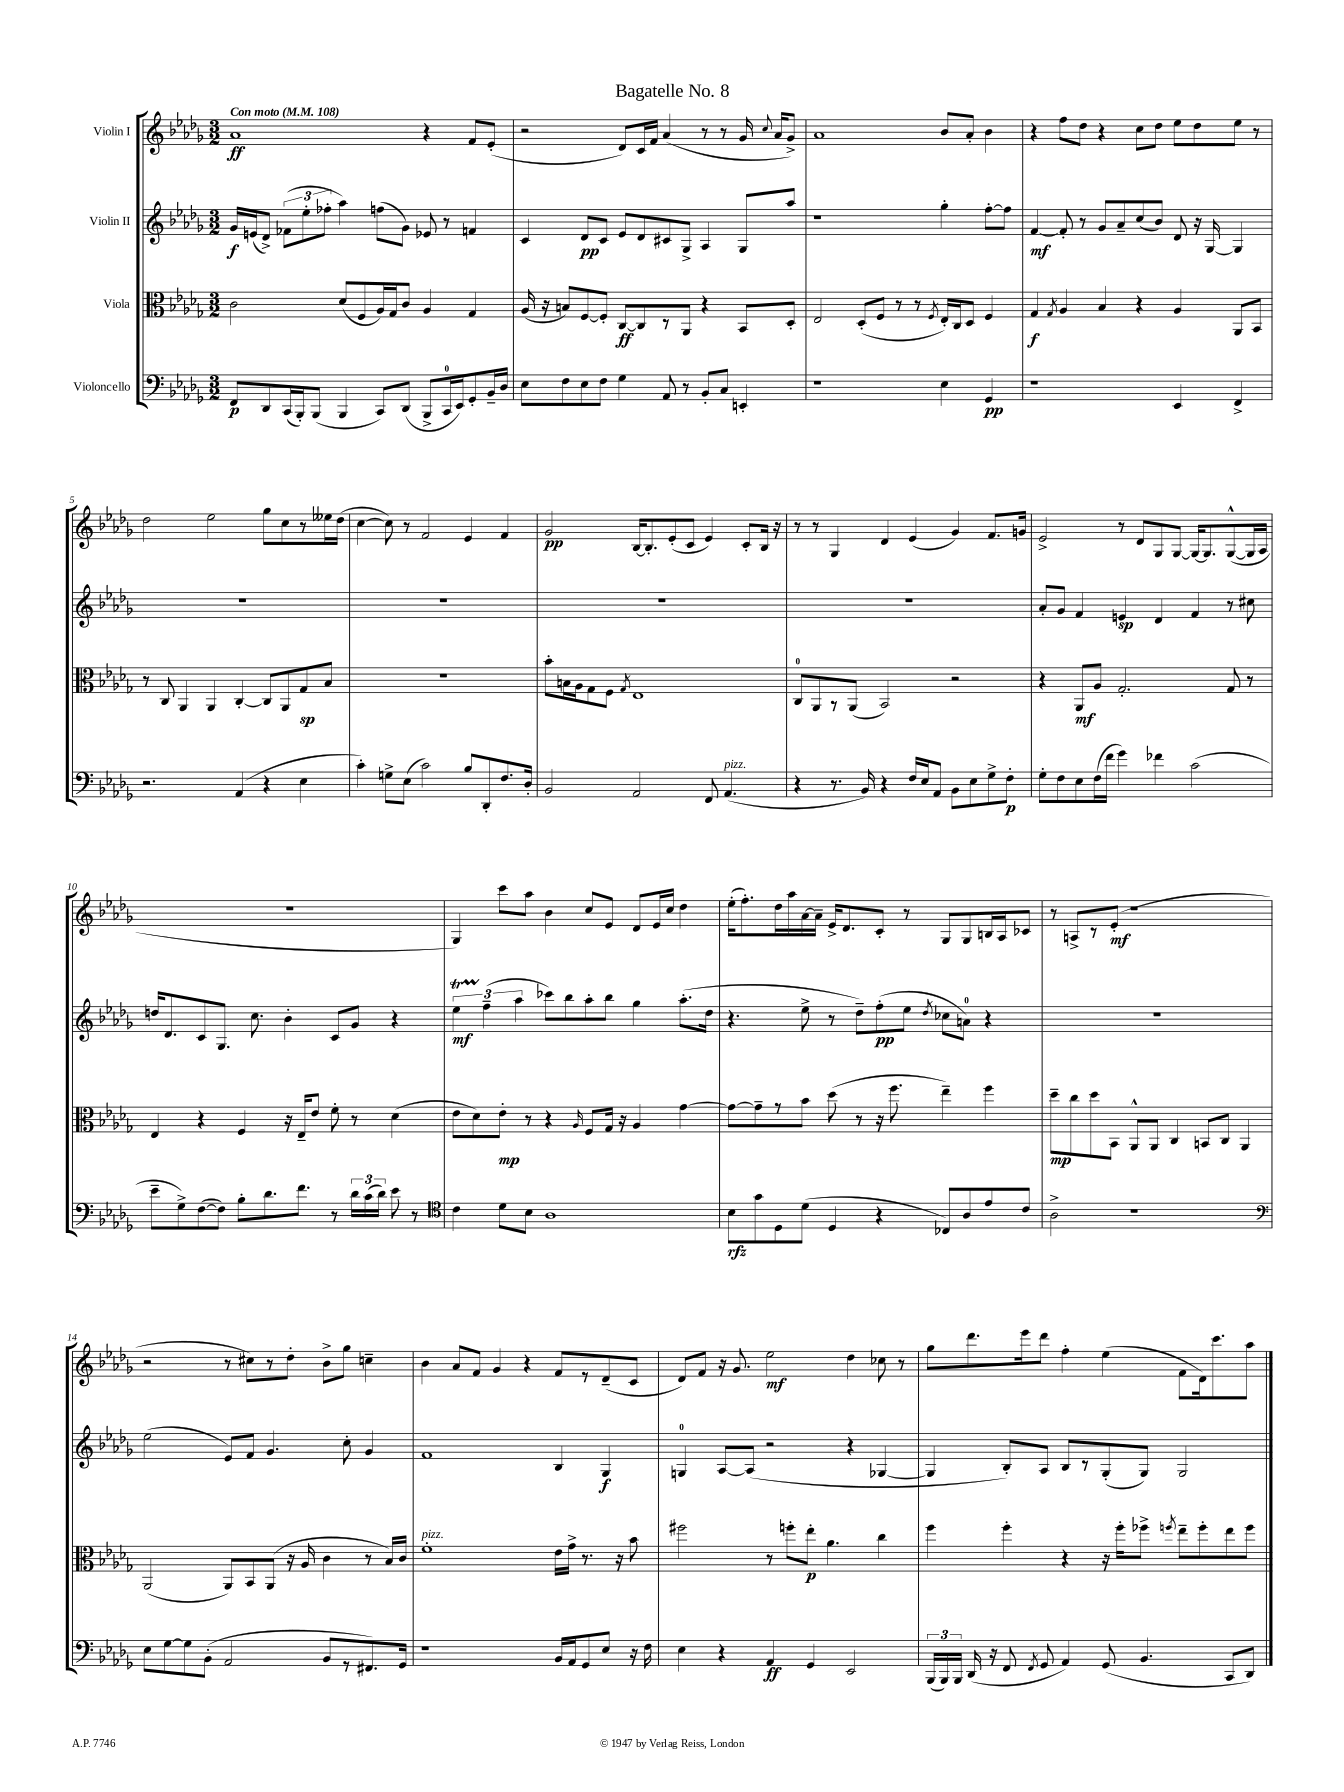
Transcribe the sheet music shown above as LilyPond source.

\header { title = "Bagatelle No. 8" }
<<
\new StaffGroup <<
\new Staff = "s0" \with { instrumentName = "Violin I" } {
    \clef treble \key des \major \numericTimeSignature \time 3/2 \tempo "Con moto" 4 = 108
    \autoBeamOff aes'1\ff r4 f'8[ ees'8]-.( |
    r2 des'8[) c'16 f'16] aes'4( r8 r8 ges'16 \appoggiatura { c''8 } aes'16[ ges'8]->) |
    aes'1 bes'8[ aes'8]-. bes'4 |
    r4 f''8[ des''8] r4 c''8[ des''8] ees''8[ des''8 ees''8] r8 |
    des''2 ees''2 ges''8[ c''8 r8 eeses''16 des''16]( |
    c''4~ c''8) r8 f'2 ees'4 f'4 |
    ges'2\pp bes16[~ bes8.-. ees'8-.( c'8] ees'4) c'8[-. bes16] r16 |
    r8 r8 ges4 des'4 ees'4( ges'4) f'8.[ g'16] |
    ees'2-> r8 des'8[ ges8 ges8]~ ges16[~ ges8. ges8~-^( ges16 aes16] |
    R1. |
    ges4) c'''8[ aes''8] bes'4 c''8[ ees'8] des'8[ ees'16 c''16] des''4 |
    ees''16[-.( f''8.-.) des''16 aes''16 aes'16~ aes'16]-- ees'16[-> des'8. c'8]-. r8 ges8[ ges8 b16 aes16 ces'8] |
    r8 a8[-> r8 ees'8]-.\mf( r1 |
    r2 r8 cis''8[) r8 des''8]-. bes'8[-> ges''8] c''4-- |
    bes'4 aes'8[ f'8] ges'4 r4 f'8[ r8 des'8--( c'8] |
    des'8[) f'8] r16 ges'8. ees''2\mf des''4 ces''8 r8 |
    ges''8[ des'''8. ees'''16 des'''8] f''4-. ees''4( f'8[ des'16) c'''8. aes''8] \bar "|." |
}
\new Staff = "s1" \with { instrumentName = "Violin II" } {
    \clef treble \key des \major \numericTimeSignature \time 3/2
    \autoBeamOff ges'16[\f e'16( des'8]->) \tuplet 3/2 { fes'8[( ees''8-. fes''8]-. } aes''4) f''8[( ges'8]) ees'8 r8 f'4 |
    c'4 des'8[\pp c'8] ees'8[ des'8 cis'8 ges8]-> aes4 ges8[ aes''8] |
    r1 ges''4-. f''8[~-. f''8] |
    f'4~\mf f'8-. r8 ges'8[ aes'8-- c''8( bes'8]) des'8 r16 ges16~ ges4 |
    R1. |
    R1. |
    R1. |
    R1. |
    aes'8[-. ges'8] f'4 e'4\sp des'4 f'4 r8 cis''8 |
    d''16[ des'8. c'8 ges8.] c''8. bes'4-. c'8[ ges'8] r4 |
    \tuplet 3/2 { ees''4\startTrillSpan\mf f''4--\stopTrillSpan( aes''4 } ces'''8[) bes''8 aes''8-. bes''8] ges''4 aes''8.[-.( des''16] |
    r4. ees''8-> r8 des''8[--) f''8-.\pp( ees''8] \acciaccatura { des''8 } ces''8[ a'8]-0) r4 |
    R1. |
    ees''2( ees'8[) f'8] ges'4. c''8-. ges'4 |
    f'1 bes4 ges4\f |
    g4-0 aes8[~ aes8]( r2 r4 ges4~ |
    ges4 bes8[-.) aes8] bes8[ r8 ges8-.( ges8]) ges2 \bar "|." |
}
\new Staff = "s2" \with { instrumentName = "Viola" } {
    \clef alto \key des \major \numericTimeSignature \time 3/2
    \autoBeamOff c'2 des'8[( f8 aes16) ges16 c'8] aes4 ges4 |
    aes16( r16 b8[) f8~ f8]-. c8[~\ff c8 r8 aes,8] r4 bes,8[ des8]-. |
    ees2 des8[-.( f8] r8 r8 \acciaccatura { f8 } ees16[-.) c16 des8] f4 |
    ges4\f \acciaccatura { ges8 } aes4 bes4 r4 aes4 aes,8[ bes,8] |
    r8 c8 aes,4 aes,4 c4~-. c8[ aes,8 ges8\sp bes8] |
    R1. |
    bes'8[-. b16 aes16 ges8 f8] \acciaccatura { ges8 } ees1 |
    c8[-0 aes,8 r8 aes,8]( bes,2) r2 |
    r4 aes,8[\mf aes8] ges2.-. ges8 r8 |
    ees4 r4 f4 r16 ees16[-- ees'8] f'8-. r8 des'4( |
    ees'8[ des'8) ees'8]-.\mp r8 r4 \grace { aes16 } f8[ ges16] r16 aes4 ges'4~ |
    ges'8[~ ges'8-- r8 bes'8] des''8( r8 r16 f''8. ees''4--) f''4 |
    des''8[--\mp c''8 des''8 bes,8] aes,8[-^ aes,8] c4 b,8[ c8] aes,4 |
    aes,2( aes,8[) bes,8 aes,8]( r16 aes16 c'4 r8 bes16[) c'16] |
    f'1-.^\markup { \italic "pizz." } ees'16[ ges'16]-> r8. r16 bes'8 |
    fis''2 r8 f''8[-. ees''8]-.\p aes'4. c''4 |
    f''4 f''4-. r4 r16 f''16[-. fes''8]-> \acciaccatura { f''8 } ees''8[-- f''8-. ees''8 f''8] \bar "|." |
}
\new Staff = "s3" \with { instrumentName = "Violoncello" } {
    \clef bass \key des \major \numericTimeSignature \time 3/2
    \autoBeamOff f,8[\p des,8 c,16( bes,,16-.) bes,,8]( bes,,4 c,8[) des,8]( bes,,8[-> c,16-0 ees,16) ges,8-. bes,16-- des16] |
    ees8[ f8 ees8 f8] ges4 aes,8 r8 bes,8[-. c8] e,4-. |
    r1 ees4 ges,4\pp |
    r1 ees,4 f,4-> |
    r2. aes,4( r4 ees4 |
    c'4-.) g8[-> ees8]( c'2) bes8[ des,8-. f8. des16]-. |
    bes,2 aes,2 f,8 aes,4.^\markup { \italic "pizz." }( |
    r4 r8. bes,16) r4 f16[ ees16 aes,8] bes,8[ ees8 ges8-> f8]-.\p |
    ges8[-. f8 ees8 f16( f'16] ges'4) fes'4 c'2( |
    ees'8[-- ges8->) f8~( f8]) bes8[-. des'8. f'8.] r8 \tuplet 3/2 { des'16[ c'16( des'16]) } ees'8 r8 |
    \clef tenor c'4 des'8[ bes8] aes1 |
    bes8[\rfz ges'8 des8 des'8]( des4 r4 ces8[) aes8 ees'8 c'8] |
    aes2-> r1 |
    \clef bass ees8[ ges8~ ges8 bes,8]-.( aes,2 bes,8[ r8 fis,8.) ges,16] |
    r1 bes,16[ aes,16 ges,8 ees8] r16 f16 |
    ees4 r4 aes,4\ff ges,4 ees,2 |
    \tuplet 3/2 { bes,,16[( bes,,16) bes,,16] } des,16( r16 f,8 \acciaccatura { f,8 } ges,8 aes,4) ges,8( bes,4. c,8[ des,8]) \bar "|." |
}
>>
>>
